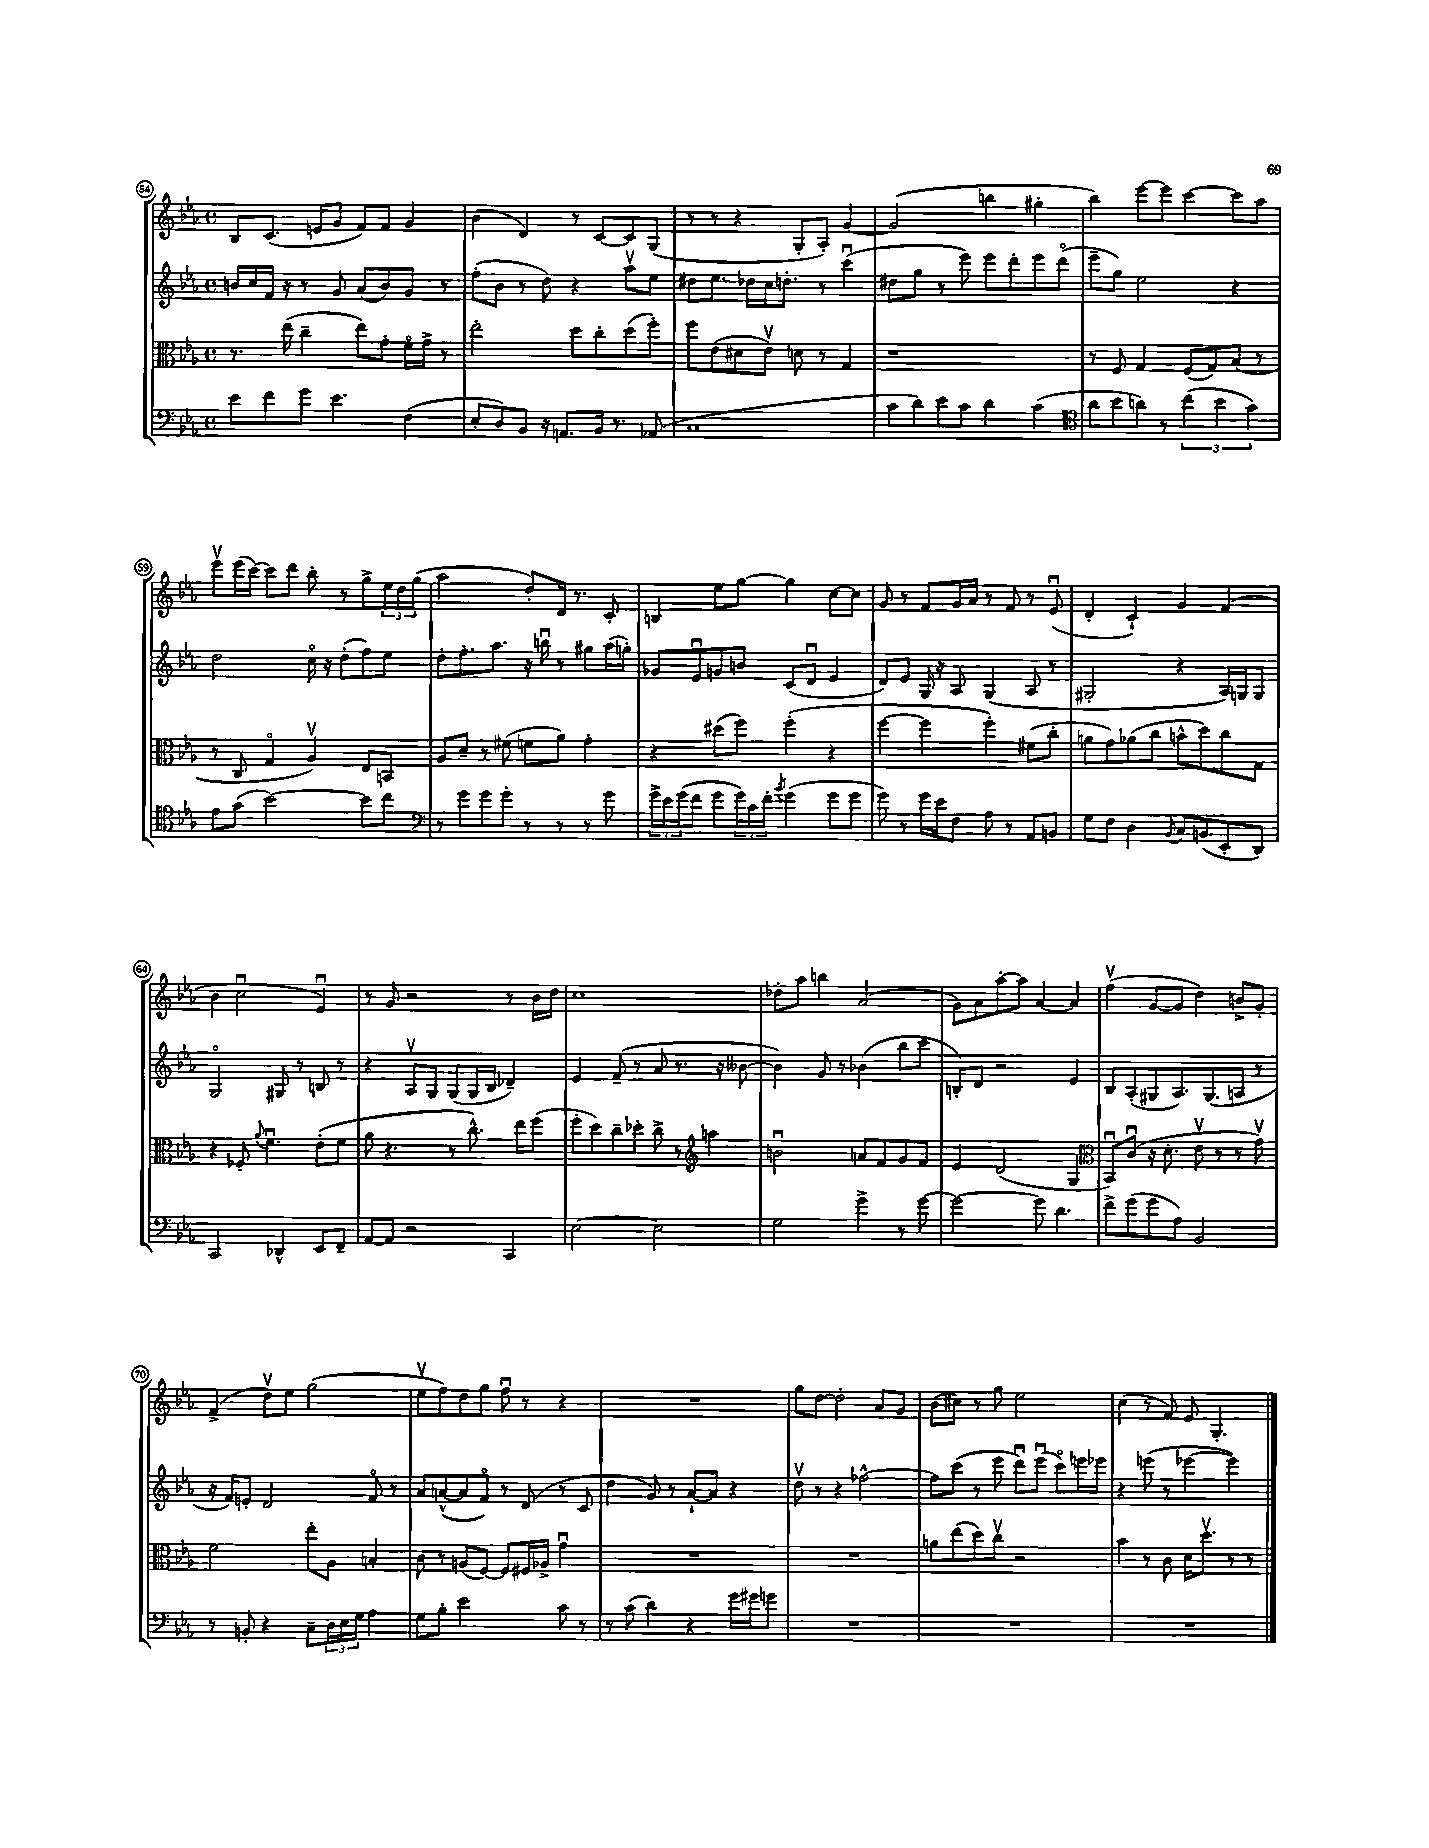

**kern	**kern	**kern	**kern
*staff4	*staff3	*staff2	*staff1
*clefF4	*clefC3	*clefG2	*clefG2
*k[b-e-a-]	*k[b-e-a-]	*k[b-e-a-]	*k[b-e-a-]
*M4/4	*M4/4	*M4/4	*M4/4
*met(c)	*met(c)	*met(c)	*met(c)
8e-\L	8.r	16b/LL	8B-/L
.	.	16cc/	.
8f\	.	16f/JJ	(8.c/J
.	(16ee-\	16r	.
8g\J	4cc~\	8r	.
.	.	.	16e/LK
4.e-\	.	8g/	8g/J
.	8ee-\L)	(8a-/L	8f/L)
.	8g'\J	8b/)	8f/J
(4F\	16fo\LL	8g/J	4g/
.	16g^\JJ	.	.
.	8r	8r	.
=	=	=	=
8E-'/L	2ee-'\	(8ff'\L	(4b-\
8D/)	.	8b-\J	.
8BB-/J	.	8r	4d/)
16r	.	8dd\)	.
8.AA/L	.	.	.
.	8dd\L	4r	8r
16BB-/Jk	8cc'\	.	[8c/L
8.r	.	.	.
.	(8dd\	8aa-v\L	8c/]
(8AA-/	8ff'\J)	8ee-\J	(8G/J
=	=	=	=
1C	8ff\L	8dd#\L	8r
.	(8e-\	8.ee-\J	8r
.	8d#\	.	4r
.	.	16dd-\LL	.
.	8e-v\J)	16cc\J	.
.	.	8.dd'\J	.
.	8d\	.	8G'/L
.	8r	8r	8A-'/J)
.	4G/	(4cccu\	[4g/
=	=	=	=
8c\L	1r	8dd#\L	(2g/]
8d\)	.	8gg\J	.
8e-\	.	8r	.
8c\J	.	8eee-\)	.
4d\	.	8eee-\L	4bb\
.	.	8ddd'\	.
(4c\	.	8eee-\	4gg#'\
.	.	(8dddo\J	.
=	=	=	=
*clefC4	*	*	*
8a-\L	8r	8eee-~\L	4bb-\)
8b-\	8F/	8gg\J)	.
8a\J)	4G/	2ee-\	[8eee-\L
8r	.	.	8eee-\]J
(6cc\	(8F/L	.	[4ccc\
.	8G/)	.	.
6b-\	.	.	.
.	(8B-/J	4r	8ccc\]L
6g\)	.	.	.
.	8r	.	8aa-\J
=	=	=	=
8e-\L	8r	2dd\	8eee-v\L
(8g\J	8C/	.	(16eee-\L
.	.	.	[16ccc\JJ)
[2b-\)	4Go/	.	8ccc\]L
.	.	.	8ddd\J
.	4A-v/)	16cco\	8bb-'\
.	.	16r	.
.	.	(8dd'\L	8r
8b-\]L	8E-/L	8ff\)	8gg^\L
8cc\J	8BB/J	8ee-\J	24ee-\L
.	.	.	24dd\
.	.	.	(24gg\JJ
=	=	=	=
*clefF4	*	*	*
8r	8A-/L	8dd'\L	2aa-\
8g\L	8d~/J	8.ff'\	.
8g\	8r	.	.
.	.	8.aa-\J	.
8g'\J	(8f#\	.	.
8r	8f\L	16r	8dd'/L)
.	.	16bbu\	.
8r	8a-\J)	8r	16d/Jk
.	.	.	8.r
8r	4g'\	8gg#\L	.
8g\	.	(16aa-\L	8c'/
.	.	16gg'\JJ)	.
=	=	=	=
24g^\LL	4r	8g-/L	4B/
24e-\	.	.	.
(24g\J	.	.	.
8f\J	.	8e-u/	.
8g\L	(8dd#\L	8g/	8ee-\L
24g\L)	8ff\J)	8b/J	[8gg\J
24c\	.	.	.
24f'\JJ	.	.	.
8qb-/	.	.	.
(4g\	(4ff'\	(8c/L	4gg\]
.	.	8du/J	.
8g\L	4r	4e-/	[8cc\L
8g\J	.	.	8cc\]J
=	=	=	=
8g\)	[4ff\	8d/L)	8g/
8r	.	8e-/J	8r
16g\LL	4ff\]	16G/	8f/L
16e-\J	.	16r	.
8F\J	.	8A-/	16g/L
.	.	.	16a-/JJ
8A-\	4ff'\)	(4G/	8r
8r	.	.	8f/
8AA-/L	(8f#\L	8A-/	8r
8BB/J	8cc'\J	8r	(8e-u/
=	=	=	=
8G\L	8a\L	2G#'/	4d'/
8F\J	8g\)	.	.
4D\	(8a-\	.	4c`/)
.	8cc\J	.	.
8qBB-/	.	.	.
8C/L	8b^^\L	4r	4g/
(8BB/	8dd\)	.	.
8EE-'/	8cc\	16A-/LL)	(4f/
.	.	16G/J	.
8DD/J)	8G\J	8G/J	.
=	=	=	=
2CC/	4r	2Go/	4b-\
.	8F-'/	.	2ccu\
.	8qqa-/	.	.
.	4.fu\	.	.
4DD-^^/	.	8G#/	.
.	.	8r	.
8EE-/L	(8e-'\L	8B/	4e-u/)
8FF~/J	8f\J	8r	.
=	=	=	=
[8AA-/L	8a-\	4r	8r
8AA-/]J	4.r	.	8g/
2r	.	8A-v/L	2r
.	.	8G/J	.
.	8r	(8G/L	.
.	8.cc^^\)	16G/L	.
.	.	16B-/JJ	.
4CC/	.	4d-~/)	8r
.	16ee-\LK	.	.
.	(8ff\J	.	16b-\LL
.	.	.	16dd\JJ
=	=	=	=
[2E-\	8ff'\L	4e-/	1cc
.	8dd\)	.	.
.	8cc~\	(8f~/	.
.	8dd-'\J	8r	.
2E-\]	8cc^\	8a-/	.
.	8r	8.r	.
*	*clefG2	*	*
.	4aa\	.	.
.	.	16r	.
.	.	[8b--\	.
=	=	=	=
2G\	2bu\	4b--\])	8dd-'\L
.	.	.	8aa-\J
.	.	8g/	4bb\
.	.	8r	.
4g^\	8a/L	(4b-\	(2a-/
.	8f/	.	.
8r	8g/	8bb-\L	.
[8g\	8f/J	8ccc\J	.
=	=	=	=
2g\_	4e-/	8B'/L)	8g\L)
.	.	8d/J	8a-\
.	(2d/	2r	[8aa-'\
.	.	.	8aa-\]J
8g\]	.	.	[4a-/
4.d\	.	.	.
.	4G/	4e-/	4a-/]
=	=	=	=
*	*clefC3	*	*
8f^\L	8BB-u/L)	8B-/L	(4ffv\
(8g\	(8cu/J	(8A-'/	.
8g\	16r	8G#/	[8g/L
.	8.d'\	.	.
8A-\J)	.	8.A-/)	8g/]J
2BB-/	8e-v\	.	4dd\)
.	.	(8.G#/	.
.	8r	.	.
.	8r	8A/J	8b^/L
.	8gv\)	8r	8g'/J
=	=	=	=
8r	2f\	16r	(4f^/
.	.	16f/LK)	.
8BB'/	.	8e'/J	.
4r	.	2d/	8ddv\L)
.	.	.	8ee-\J
8C~\L	8ee-'\L	.	(2gg\
24D\L	8A-\J	.	.
24E-\	.	.	.
24G\JJ	.	.	.
4A-\	4B'/	8fo/	.
.	.	8r	.
=	=	=	=
8G\L	8c\	8a-/L	8ee-v\L
8B-'\J	8r	([8a^^/	8ff\)
2e-\	(8A/L	8a/]	8dd\
.	[8F/J)	8fo/J)	8gg\J
.	8F/]L	8r	8ffu\
.	16F#/L	(8d/	8r
.	16A-^/JJ	.	.
8c\	4gu\	8r	4r
8r	.	8c/	.
=	=	=	=
8r	1r	4dd\	1r
(8c\	.	.	.
4d\)	.	8g/)	.
.	.	8r	.
4r	.	[8a-`/L	.
.	.	8a-/]J	.
16g\LL	.	4r	.
16g#\J	.	.	.
8g\J	.	.	.
=	=	=	=
1r	1r	8ddv\	8gg\L
.	.	8r	[8dd\J
.	.	4r	2dd'\]
.	.	[2ff-^^\	.
.	.	.	8a-/L
.	.	.	8g/J
=	=	=	=
1r	8a\L	8ff-\]L	(8b-\L
.	(8ee-\	(8ccc\J	8cc#\J)
.	8dd\)	8r	8r
.	8ccv\J	8eee-\	8gg\
.	2r	8dddu\L)	2ee-\
.	.	(8eee-u\J	.
.	.	8ccco\L)	.
.	.	16eee\L	.
.	.	16eee-\JJ	.
=	=	=	=
1r	4b-\	4r	(4cc\
.	8r	(8eee\	8r
.	8c\	8r	8f/)
.	16d\LK	[4eee-\	8e-/
.	8.ddv\J	.	.
.	.	.	4.G'/
.	8r	4eee-\])	.
.	8r	.	.
==	==	==	==
*-	*-	*-	*-
